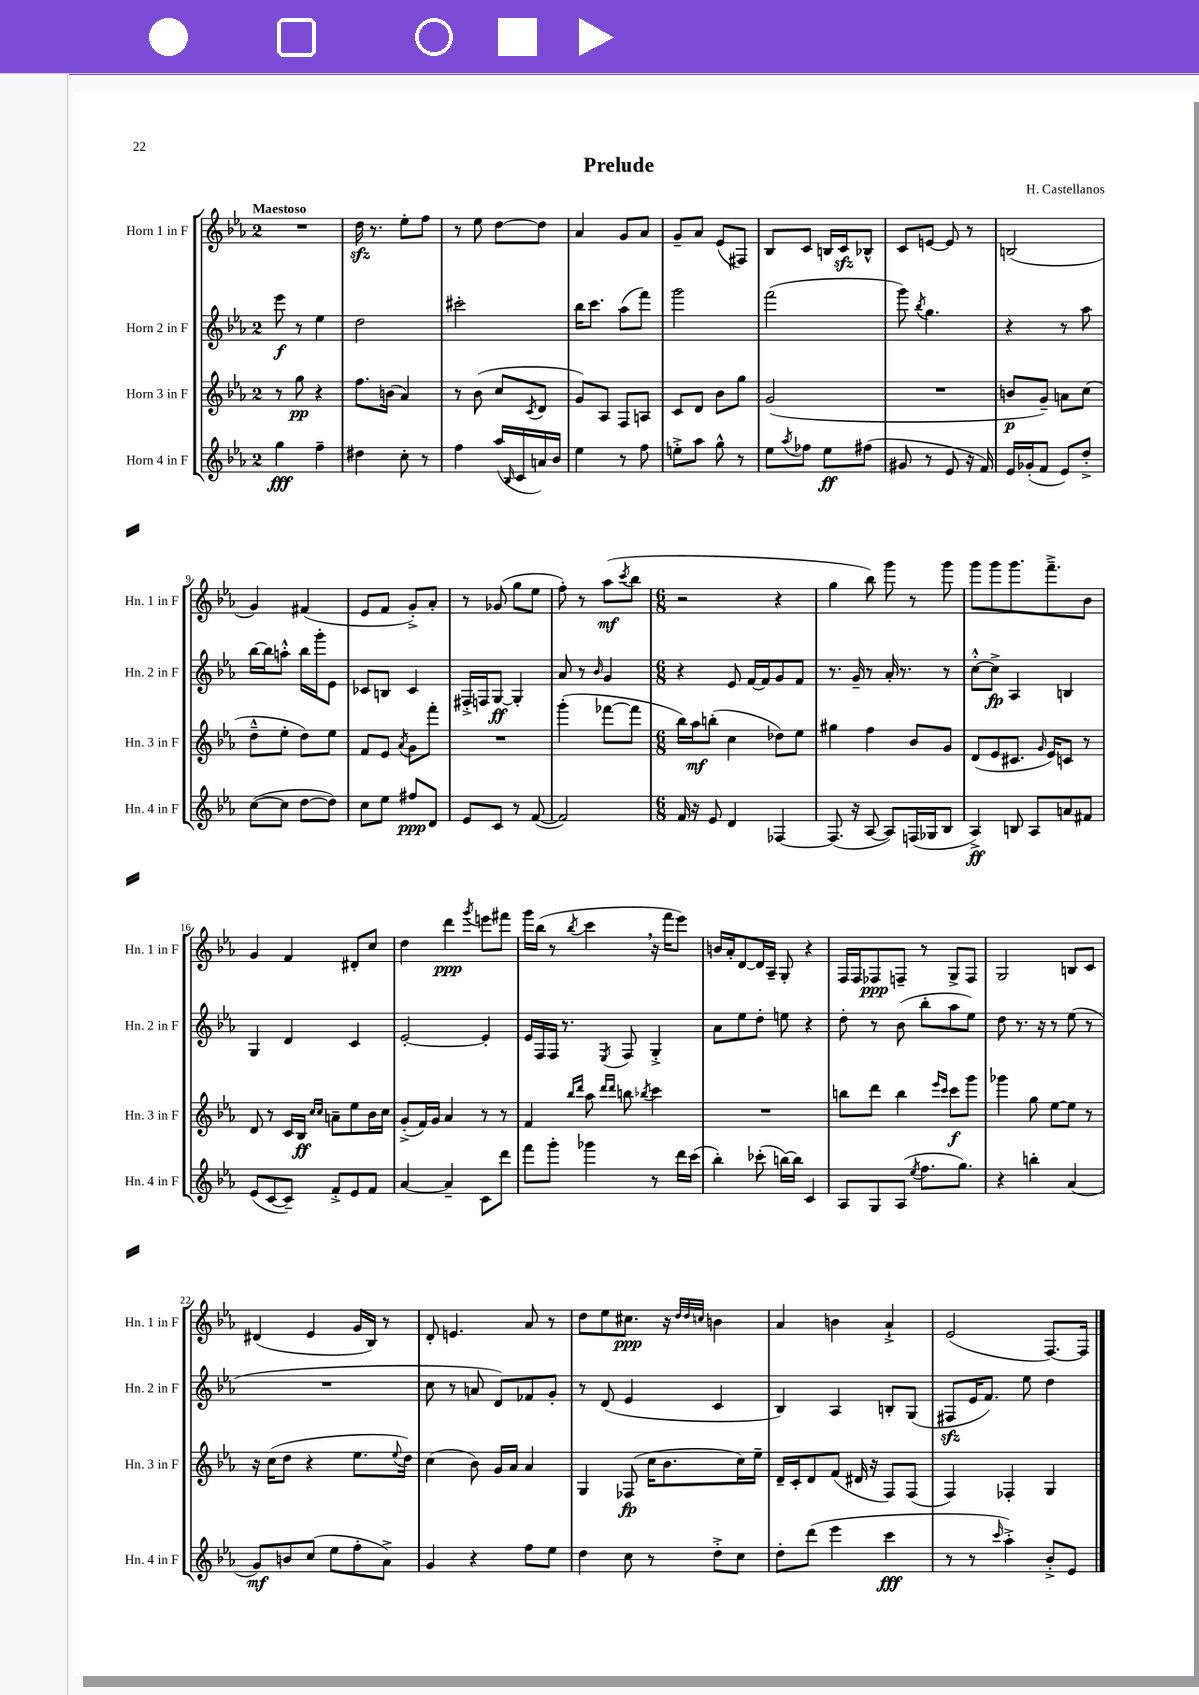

**kern	**kern	**kern	**kern
*staff4	*staff3	*staff2	*staff1
*clefG2	*clefG2	*clefG2	*clefG2
*k[b-e-a-]	*k[b-e-a-]	*k[b-e-a-]	*k[b-e-a-]
*M2/4	*M2/4	*M2/4	*M2/4
4gg	8r	8eee-	2r
.	8gg	8r	.
4ff~	4r	4ee-	.
=	=	=	=
4dd#	8.ff	2dd	16dd
.	.	.	8.r
.	(16b	.	.
8cc'	4a-)	.	8ee-'
8r	.	.	8ff
=	=	=	=
4ff	8r	2ccc#'	8r
.	(8b-	.	8ee-
(16aa-	8cc	.	[8dd
16qqB-	.	.	.
16c	.	.	.
.	8qc	.	.
16a)	8d	.	8dd]
16b-	.	.	.
=	=	=	=
4ee-	8g)	16bb-	4a-
.	.	8.ccc	.
.	8A-	.	.
8r	8F	(8aa-	8g
8ff	8A	8fff)	8a-
=	=	=	=
8ee'^	8c	2ggg	8g~
8aa-	8d	.	8a-
8gg^^	8b-	.	(8e-
8r	8gg	.	8F#)
=	=	=	=
8ee-	(2g	(2fff	8B-
8qaa-	.	.	.
8ff-	.	.	8c
8ee-	.	.	16B
.	.	.	16c
(8ff#	.	.	8B-^^
=	=	=	=
8g#	2r	8ggg)	8c
.	.	8qbb-	.
8r	.	4.gg	[8e
8e-	.	.	8e]
16r	.	.	8r
16f)	.	.	.
=	=	=	=
16e-	8b	4r	(2B
(16g-'	.	.	.
8f	8g~)	.	.
8e-)	8a	8r	.
8dd'^	(8cc	8aa-	.
=	=	=	=
([8cc	8dd~^^	[16bb-	4g)
.	.	16bb-]	.
8cc]	8ee-'	8aa'^^	.
[8dd	8dd)	16bb-	(4f#
.	.	16ggg'	.
8dd])	8ee-	8e-	.
=	=	=	=
8cc	8f	8c-	8e-
8ee-	8e-	8B	8f
.	8qa-	.	.
8ff#	8g	4c-	8g'^)
8d	8fff'	.	8a-'
=	=	=	=
8e-	2r	16F#'^	8r
.	.	16F	.
8c	.	[8G	(8g-
8r	.	4G']	8gg
([8f	.	.	8ee-
=	=	=	=
2f])	(4ggg'	8a-	8ff')
.	.	8r	8r
.	.	16qqb-	.
.	[8fff-	4g	(8aa-
.	.	.	8qccc
.	8fff-]	.	8bb-
=	=	=	=
*M6/8	*M6/8	*M6/8	*M6/8
16f	16bb-)	4r	2r
16r	16aa-	.	.
8e-	(8bb'	.	.
4d	4cc	8e-	.
.	.	[16f	.
.	.	16f]	.
[4F-	8dd-)	8g	4r
.	8ee-	8f	.
=	=	=	=
(8.F-]	4gg#	8.r	4gg
16r	.	16g~	.
[8A-	4ff	8r	8bb-)
8A-])	.	16a-'	8ggg
.	.	8.r	.
(16F	8b-	.	8r
16G-	.	.	.
8B-	8g	8r	8ggg
=	=	=	=
4A-^)	(8d	[8cc'^^	8ggg
.	8e-	8cc^]	8ggg
8B	8.c#	4A-	8.ggg
8A-	.	.	.
.	16qqg	.	.
.	16e-)	.	8.fff~^
8a	8c	4B	.
8f#	8r	.	8b-
=	=	=	=
(8e-	8d	4G	4g
[8c	8r	.	.
8c~])	16c	4d	4f
.	16B-	.	.
.	16qqcc	.	.
.	16qqcc	.	.
8f'^	8a~	.	.
8e-	8ee-	4c	8d#'
8f	16b-	.	8cc
.	16cc	.	.
=	=	=	=
[4a-	(8g'^	[2e-'	4dd
.	16f)	.	.
.	16g	.	.
4a-~]	4a-	.	4ddd
.	.	.	8qggg
8c	8r	4e-']	8eee
8ddd	8r	.	8fff#
=	=	=	=
8fff	4f	16e-	16ggg
.	.	16F	(16bb-
8ggg'	.	16F	8r
.	.	8.r	.
.	16qqbb-	.	.
.	16qqddd	.	8qbb-
4ggg-	8aa-	.	4ccc
.	16qqddd	.	.
.	16qqddd	8qE-	.
.	8bb	8F	.
.	8qbb-	.	.
8r	4ccc	4G'^	16r
.	.	.	16fff
16ddd	.	.	8eee-)
(16ccc	.	.	.
=	=	=	=
4bb-')	2.r	8a-	16b
.	.	.	16a-'
.	.	8ee-	[8d
(8ccc-'	.	8dd'	16d]
.	.	.	16A-~
[16bb)	.	8ee	8G'
16bb]	.	.	.
4c	.	4r	4r
=	=	=	=
8A-	8bb	8dd'	16F
.	.	.	16F
8G	8ddd	8r	8F-
(8A-	4bb	(8b-	8F~
8qee-	.	.	.
8.ff	.	8bb-'	8r
.	16qqeee-	.	.
.	16qqccc	.	.
.	8ccc	8aa-	8G^
8.gg)	.	.	.
.	8ggg	8ee-)	8F
=	=	=	=
4r	4ggg-	8dd	2G
.	.	8.r	.
4bb'	8gg	.	.
.	.	16r	.
.	[8ee-	8r	.
(4a-	8ee-]	(8ee-	8B
.	8r	8r	8c
=	=	=	=
8g)	16r	2.r	(4d#
.	(16cc	.	.
8b	8dd	.	.
(8cc	4r	.	4e-
8ee-	.	.	.
8ff'	8.ee-	.	16g
.	.	.	16B-)
8a-^)	.	.	8r
.	8qqee-	.	.
.	16dd)	.	.
=	=	=	=
4g	(4cc	8cc	8d'
.	.	8r	4.e
4r	8b-)	8a	.
.	16g	8d)	.
.	16a-	.	.
8ff	4a-	8f-	8a-
8ee-	.	8g'	8r
=	=	=	=
4dd	4G	8r	8dd
.	.	(8d	8ee-
8cc	(8F-	4e-	8.cc#
8r	16cc	.	.
.	8.b-	.	16r
.	.	.	32qqdd
.	.	.	32qqdd
.	.	.	32qqcc
8dd'^	.	4c	4b
8cc	16cc)	.	.
.	16ee-~	.	.
=	=	=	=
8dd'	16d~	4B-)	4a-
.	16c'	.	.
(8ddd	8d	.	.
4eee-	(8f	4A-	4b
.	16d#	.	.
.	16r	.	.
4ccc	8F)	8B'	4a-`^
.	(8F	(8G	.
=	=	=	=
8r	4F)	8F#	(2e-
8r	.	16e-	.
.	.	8.f)	.
16qqccc	.	.	.
4aa-'^)	4F-'	.	.
.	.	8ee-	.
8b-'^	4G	4dd	[8.F)
8e-	.	.	.
.	.	.	16F]
==	==	==	==
*-	*-	*-	*-
